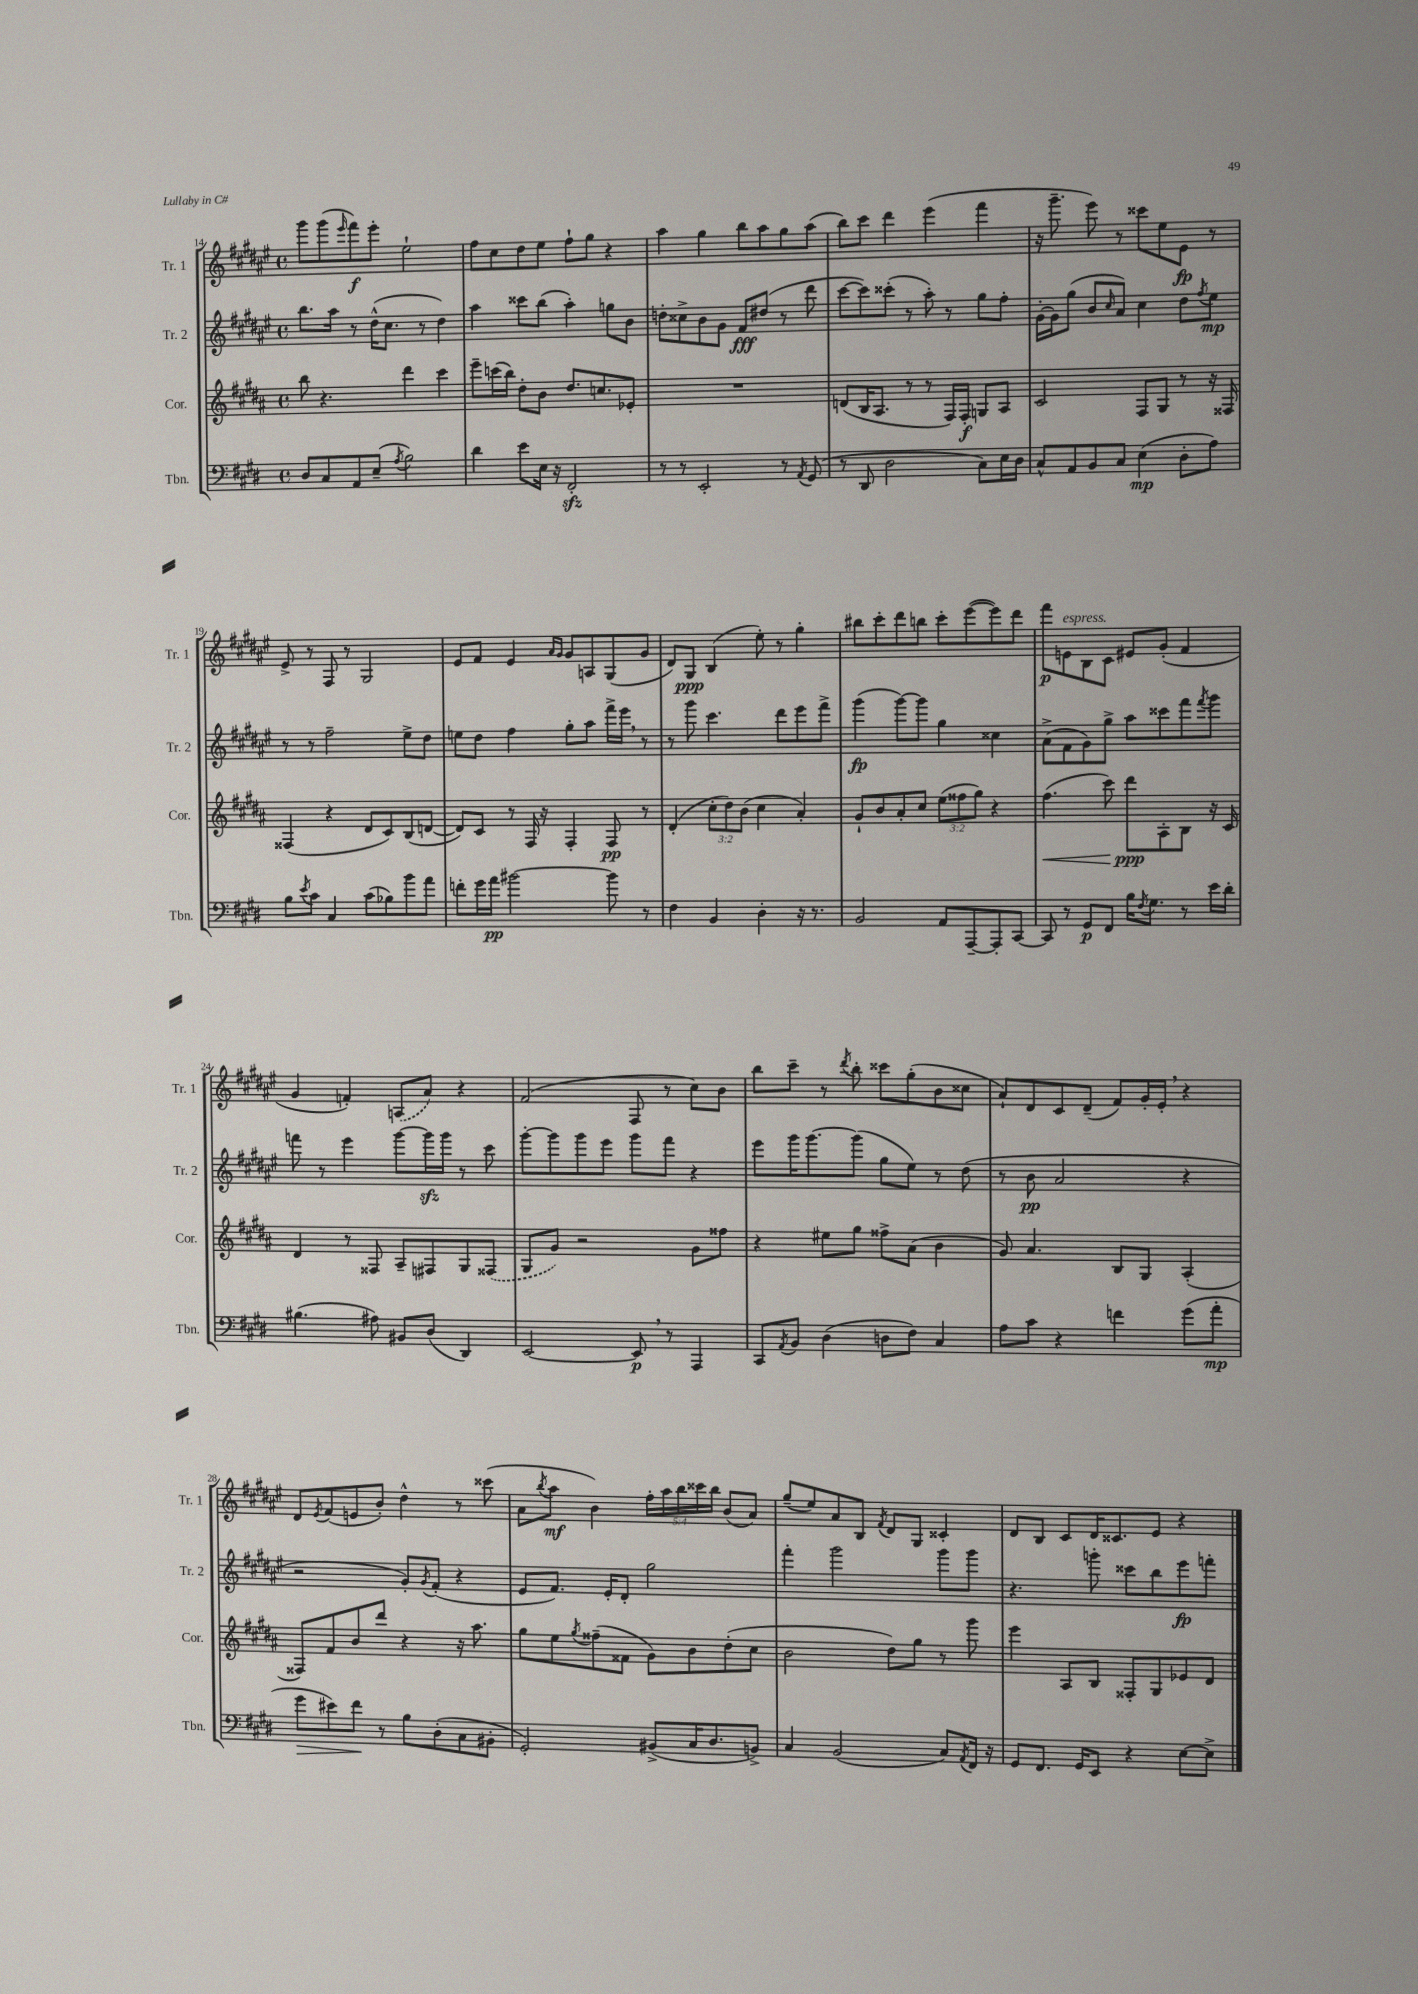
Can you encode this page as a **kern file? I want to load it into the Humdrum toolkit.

**kern	**dynam	**kern	**dynam	**kern	**dynam	**kern	**dynam
*part4	*part4	*part3	*part3	*part2	*part2	*part1	*part1
*staff4	*staff4	*staff3	*staff3	*staff2	*staff2	*staff1	*staff1
*I"Tbn.	*	*I"Cor.	*	*I"Tr. 2	*	*I"Tr. 1	*
*I'Tbn.	*	*I'Cor.	*	*I'Tr. 2	*	*I'Tr. 1	*
*clefF4	*	*clefG2	*	*clefG2	*	*clefG2	*
*k[f#c#g#d#]	*	*k[f#c#g#d#a#]	*	*k[f#c#g#d#a#e#]	*	*k[f#c#g#d#a#e#]	*
*M4/4	*	*M4/4	*	*M4/4	*	*M4/4	*
*met(c)	*	*met(c)	*	*met(c)	*	*met(c)	*
=14	=14	=14	=14	=14	=14	=14	=14
8D#/L	.	8bb\	.	8.bb\L	.	8ggg#\L	.
8C#/	.	4.r	.	.	.	(8ggg#\	.
.	.	.	.	16aa#\Jk	.	.	.
.	.	.	.	.	.	16qqeee#/	.
8AA/	.	.	.	8r	.	8fff#\)	f
(8E~/J	.	.	.	(16dd#^^\KL	.	8eee#'\J	.
.	.	.	.	8.cc#\J	.	.	.
8qA/	.	.	.	.	.	.	.
2B\)	.	4ddd#\	.	.	.	2ee#`\	.
.	.	.	.	8r	.	.	.
.	.	4ccc#\	.	4dd#\)	.	.	.
=15	=15	=15	=15	=15	=15	=15	=15
4d#\	.	8eee~\L	.	4aa#\	.	8ff#\L	.
.	.	(16cccn\L	.	.	.	8cc#\	.
.	.	16bb\JJ)	.	.	.	.	.
8e\L	.	8dd#'\L	.	8ccc##X\L	.	8dd#\	.
16E\Jk	.	8b\J	.	(8bb\J	.	8ee#\J	.
16r	.	.	.	.	.	.	.
2FF#zz'/	.	8.dd#/L	.	4aa#'\)	.	8ff#`\L	.
.	.	.	.	.	.	8gg#\J	.
.	.	8.ccn/	.	.	.	.	.
.	.	.	.	8ggn\L	.	4r	.
.	.	8e-X'/J	.	8b\J	.	.	.
=16	=16	=16	=16	=16	=16	=16	=16
8r	.	1r	.	8ddn'\L	.	4aa#\	.
8r	.	.	.	8cc##X^\	.	.	.
2EE'/	.	.	.	8b\	.	4gg#\	.
.	.	.	.	8g#\J	.	.	.
.	.	.	.	8f#/L	fff	8bb\L	.
.	.	.	.	(8dd#X/J	.	8aa#\	.
8r	.	.	.	8r	.	8gg#\	.
8qAA/	.	.	.	.	.	.	.
(8GG#/	.	.	.	8ddd#\	.	(8aa#\J	.
=17	=17	=17	=17	=17	=17	=17	=17
8r	.	(8dn/L	.	[8ccc#\L	.	8bb\L)	.
8DD#/	.	16B/K	.	8ccc#\])	.	8ccc#\J	.
.	.	8.A#/J	.	.	.	.	.
2D#\	.	.	.	(8ccc##X'\J	.	4ddd#\	.
.	.	8r	.	8r	.	.	.
.	.	8r	.	8aa#'\)	.	(4eee#\	.
.	.	16F#/LL)	.	8r	.	.	.
.	.	16F#'/JJ	f	.	.	.	.
8C#\L)	.	8Gn/L	.	8gg#\L	.	4fff#\	.
16E\L	.	8A#/J	.	8ff#'\J	.	.	.
16D#\JJ	.	.	.	.	.	.	.
=18	=18	=18	=18	=18	=18	=18	=18
8C#^^/L	.	2c#/	.	[16g#'\LL	.	16r	.
.	.	.	.	16g#\J]	.	8.ggg#~\	.
8AA/	.	.	.	(8gg#\J	.	.	.
8BB/	.	.	.	8b/L	.	8eee#\)	.
.	.	.	.	16qqcc#/	.	.	.
8C#/J	.	.	.	8a#/J)	.	8r	.
(4E\	mp	8F#/L	.	4cc#\	.	8ccc##X\L	.
.	.	8G#/J	.	.	.	8ee#\	.
8D#'\L	.	8r	.	8dd#\L	.	8e#\J	fp
.	.	.	.	8qff#/	.	.	.
8A\J)	.	16r	.	8ee#\J	mp	8r	.
.	.	16F##X/	.	.	.	.	.
!!LO:LB:g=z
=19	=19	=19	=19	=19	=19	=19	=19
8B\L	.	(4F##X/	.	8r	.	8e#^/	.
8qe/	.	.	.	.	.	.	.
8c#\J	.	.	.	8r	.	8r	.
4C#/	.	4r	.	2ff#~\	.	8F#/	.
.	.	.	.	.	.	8r	.
(8c#\L	.	8d#/L	.	.	.	2G#/	.
8B-X\)	.	8c#/)	.	.	.	.	.
8b\	.	(8B/	.	8ee#^\L	.	.	.
8a\J	.	[8dn/J	.	8dd#\J	.	.	.
=20	=20	=20	=20	=20	=20	=20	=20
8fn'\L	.	8d/L])	.	8een\L	.	8e#/L	.
16g#\L	.	8c#/J	.	8dd#\J	.	8f#/J	.
16a\JJ	pp	.	.	.	.	.	.
[2b#X\	.	8r	.	4ff#\	.	4e#/	.
.	.	16F#/	.	.	.	.	.
.	.	16r	.	.	.	.	.
.	.	.	.	.	.	16qqa#/LL	.
.	.	.	.	.	.	16qqg#/JJ	.
.	.	4F#'/	.	8gg#'\L	.	8g#/L	.
.	.	.	.	8aa#\J	.	8An/	.
8b#\]	.	8F#/	pp	16fff#^\LL	.	(8G#/	.
.	.	.	.	16eee#,\JJ	.	.	.
8r	.	8r	.	8r	.	8g#/J	.
=21	=21	=21	=21	=21	=21	=21	=21
4F#\	.	(4d#'/	.	8r	.	8d#/L)	.
.	.	.	.	8ggg#\	.	8G#/J	ppp
4BB/	.	12cc#'\L	.	4.ccc#\	.	(4B/	.
.	.	12dd#\)	.	.	.	.	.
.	.	(12b\J	.	.	.	.	.
4D#'\	.	4cc#\	.	.	.	8ee#'\)	.
.	.	.	.	8ddd#\L	.	8r	.
16r	.	4a#'/)	.	8eee#\	.	4gg#'\	.
8.r	.	.	.	.	.	.	.
.	.	.	.	8fff#^\J	.	.	.
=22	=22	=22	=22	=22	=22	=22	=22
2BB/	.	8g#`/L	.	(4ggg#\	fp	8bb#X\L	.
.	.	8b/	.	.	.	8ccc#'\	.
.	.	8a#'/	.	[8ggg#\L)	.	8ddd#\	.
.	.	8cc#/J	.	8ggg#\J]	.	8bbn\J	.
8AA/L	.	(12ee\L	.	4gg#\	.	8ccc#'\L	.
.	.	12ff##X\	.	.	.	.	.
[8AAA~/	.	.	.	.	.	([8eee#\	.
.	.	12gg#\J)	.	.	.	.	.
8AAA'/]	.	4r	.	4cc##X\	.	8eee#\])	.
[8CC#/J	.	.	.	.	.	8ddd#\J	.
=23	=23	=23	=23	=23	=23	=23	=23
!	!	!	!LO:HP:b	!	!	!	!
8CC#/]	.	(4.ff#\	<	(8a#^\L	.	8fff#\L	p
!	!	!	!	!	!	!LO:TX:a:i:t=espress.	!
8r	.	.	.	8f#\	.	8en\	.
8GG#/L	p	.	.	8g#\)	.	8B\	.
8FF#/J	.	8ccc#\)	.	8gg#^\J	.	8c#\J	.
16B\KL	.	8ddd#\L	ppp	8aa#\L	.	8e#X/L	.
8qF#/	.	.	.	.	.	.	.
8.G#\J	.	.	.	.	.	.	.
.	.	8A#'\	[	8ccc##X\	.	(8g#'/J	.
8r	.	8B\J	.	8fff#\	.	4f#/	.
.	.	.	.	8qfff#/	.	.	.
16e\LL	.	16r	.	8ggg#\J	.	.	.
16d#'\JJ	.	16c#/	.	.	.	.	.
!!LO:LB:g=z
=24	=24	=24	=24	=24	=24	=24	=24
(4.B#X\	.	4d#/	.	8fffn\	.	4g#/	.
.	.	.	.	8r	.	.	.
.	.	8r	.	4eee#\	.	4fn'/)	.
8A#X\)	.	8F##X/	.	.	.	.	.
8BB#X/L	.	8A#~/L	.	[8ggg#\L	.	(8An/L	.
(8D#/J	.	8F#X/	.	16ggg#zz\L]	.	8a#/J)	.
.	.	.	.	16ggg#\JJ	.	.	.
4DD#/)	.	8G#/	.	8r	.	4r	.
.	.	(8F##X/J	.	8ccc#\	.	.	.
=25	=25	=25	=25	=25	=25	=25	=25
[2EE/	.	8G#/L	.	[8ggg#'\L	.	(2f#/	.
.	.	8g#/J)	.	8ggg#\]	.	.	.
.	.	2r	.	8ggg#\	.	.	.
.	.	.	.	8eee#\J	.	.	.
8EE,/]	p	.	.	8ggg#\L	.	8F#/	.
8r	.	.	.	8fff#\J	.	8r	.
4AAA/	.	8g#\L	.	4r	.	8cc#\L)	.
.	.	8ff##X\J	.	.	.	8b\J	.
=26	=26	=26	=26	=26	=26	=26	=26
8CC#/L	.	4r	.	8eee#\L	.	8bb\L	.
8qAA/	.	.	.	.	.	.	.
8BB/J	.	.	.	16ggg#\K	.	8ccc#~\J	.
.	.	.	.	[8.ggg#\	.	.	.
(4D#\	.	8ee#X\L	.	.	.	8r	.
.	.	.	.	.	.	8qddd#/	.
.	.	8gg#\J	.	(8ggg#\J]	.	8bb'\	.
8Dn\L	.	8ff##X^\L	.	8gg#\L	.	8ccc##X\L	.
8F#\J)	.	(8a#\J	.	8ee#\J)	.	(8gg#'\	.
4C#/	.	4b\	.	8r	.	8b\	.
.	.	.	.	(8dd#\	.	8cc##X\J	.
=27	=27	=27	=27	=27	=27	=27	=27
8A\L	.	8g#/)	.	8r	.	8a#`/L)	.
8c#\J	.	4.a#/	.	8b\	pp	8d#/	.
4r	.	.	.	2a#/	.	8c#/	.
.	.	.	.	.	.	(8d#~/J	.
4fn\	.	8B/L	.	.	.	8f#/L)	.
.	.	8G#/J	.	.	.	16g#'/L	.
.	.	.	.	.	.	16e#',/JJ	.
(8g#\L	.	(4A#'/	.	4r	.	4r	.
8a'\J	mp	.	.	.	.	.	.
!!LO:LB:g=z
=28	=28	=28	=28	=28	=28	=28	=28
!	!LO:HP:b	!	!	!	!	!	!
8g#\L	>	8F##X/L)	.	2r	.	8d#/L	.
.	.	.	.	.	.	8qe#/	.
8e#X\)	.	8f#/	.	.	.	(8f#/	.
8f#\J	.	8b/	.	.	.	8en/	.
8r	]	8ddd#/J	.	.	.	8b'/J)	.
8B\L	.	4r	.	8g#'/L)	.	4dd#^^\	.
.	.	.	.	8qg#/	.	.	.
(8D#'\	.	.	.	(8f#'/J	.	.	.
8C#\	.	16r	.	4r	.	8r	.
.	.	8.aa#\	.	.	.	.	.
8BB#X'\J	.	.	.	.	.	(8ccc##X\	.
=29	=29	=29	=29	=29	=29	=29	=29
2GG#'/)	.	8gg#\L	.	8e#/L	.	8a#\L	.
.	.	.	.	.	.	8qbb/	.
.	.	8ee\	.	8.f#/J)	.	8aa#\J	mf
.	.	8qgg#/	.	.	.	.	.
.	.	(8ff##X~\	.	.	.	4b\)	.
.	.	.	.	16e#'/KL	.	.	.
.	.	8f##X\J	.	8d#'/J	.	.	.
(8BB#X^/L	.	8g#\L)	.	2gg#\	.	20ff#'\LL	.
.	.	.	.	.	.	20aa#\	.
.	.	.	.	.	.	20bb\	.
16C#/K	.	8b\	.	.	.	.	.
.	.	.	.	.	.	20ccc##X\	.
8.D#/	.	.	.	.	.	.	.
.	.	.	.	.	.	20bb\JJ	.
.	.	(8dd#'\	.	.	.	(8b/L	.
8BBn^/J)	.	8cc#\J	.	.	.	8a#/J)	.
=30	=30	=30	=30	=30	=30	=30	=30
4C#/	.	2b\	.	4fff#'\	.	(8gg#~/L	.
.	.	.	.	.	.	8ee#/)	.
(2BB/	.	.	.	2ggg#\	.	8a#/	.
.	.	.	.	.	.	8B/J	.
.	.	.	.	.	.	8qf#/	.
.	.	8dd#\L)	.	.	.	8d#/L	.
.	.	8gg#\J	.	.	.	8G#/J	.
8C#/L)	.	8r	.	8ggg#\L	.	4c##X'/	.
8qAA/	.	.	.	.	.	.	.
16FF#/Jk	.	8ggg#\	.	8ggg#\J	.	.	.
16r	.	.	.	.	.	.	.
=31	=31	=31	=31	=31	=31	=31	=31
8GG#/L	.	4eee\	.	4.r	.	8d#/L	.
8.FF#/J	.	.	.	.	.	8B/J	.
.	.	8A#/L	.	.	.	8c#/L	.
16GG#/KL	.	.	.	.	.	.	.
8EE/J	.	8B/J	.	8gggn'\	.	16d#/K	.
.	.	.	.	.	.	8.c##X/	.
4r	.	8F##X'/L	.	8ccc##X\L	.	.	.
.	.	8G#/	.	8bb\	.	8e#/J	.
[8E\L	.	8e-X/	.	8eee#\	fp	4r	.
8E^\J]	.	8d#/J	.	8fffn'\J	.	.	.
==	==	==	==	==	==	==	==
*-	*-	*-	*-	*-	*-	*-	*-
